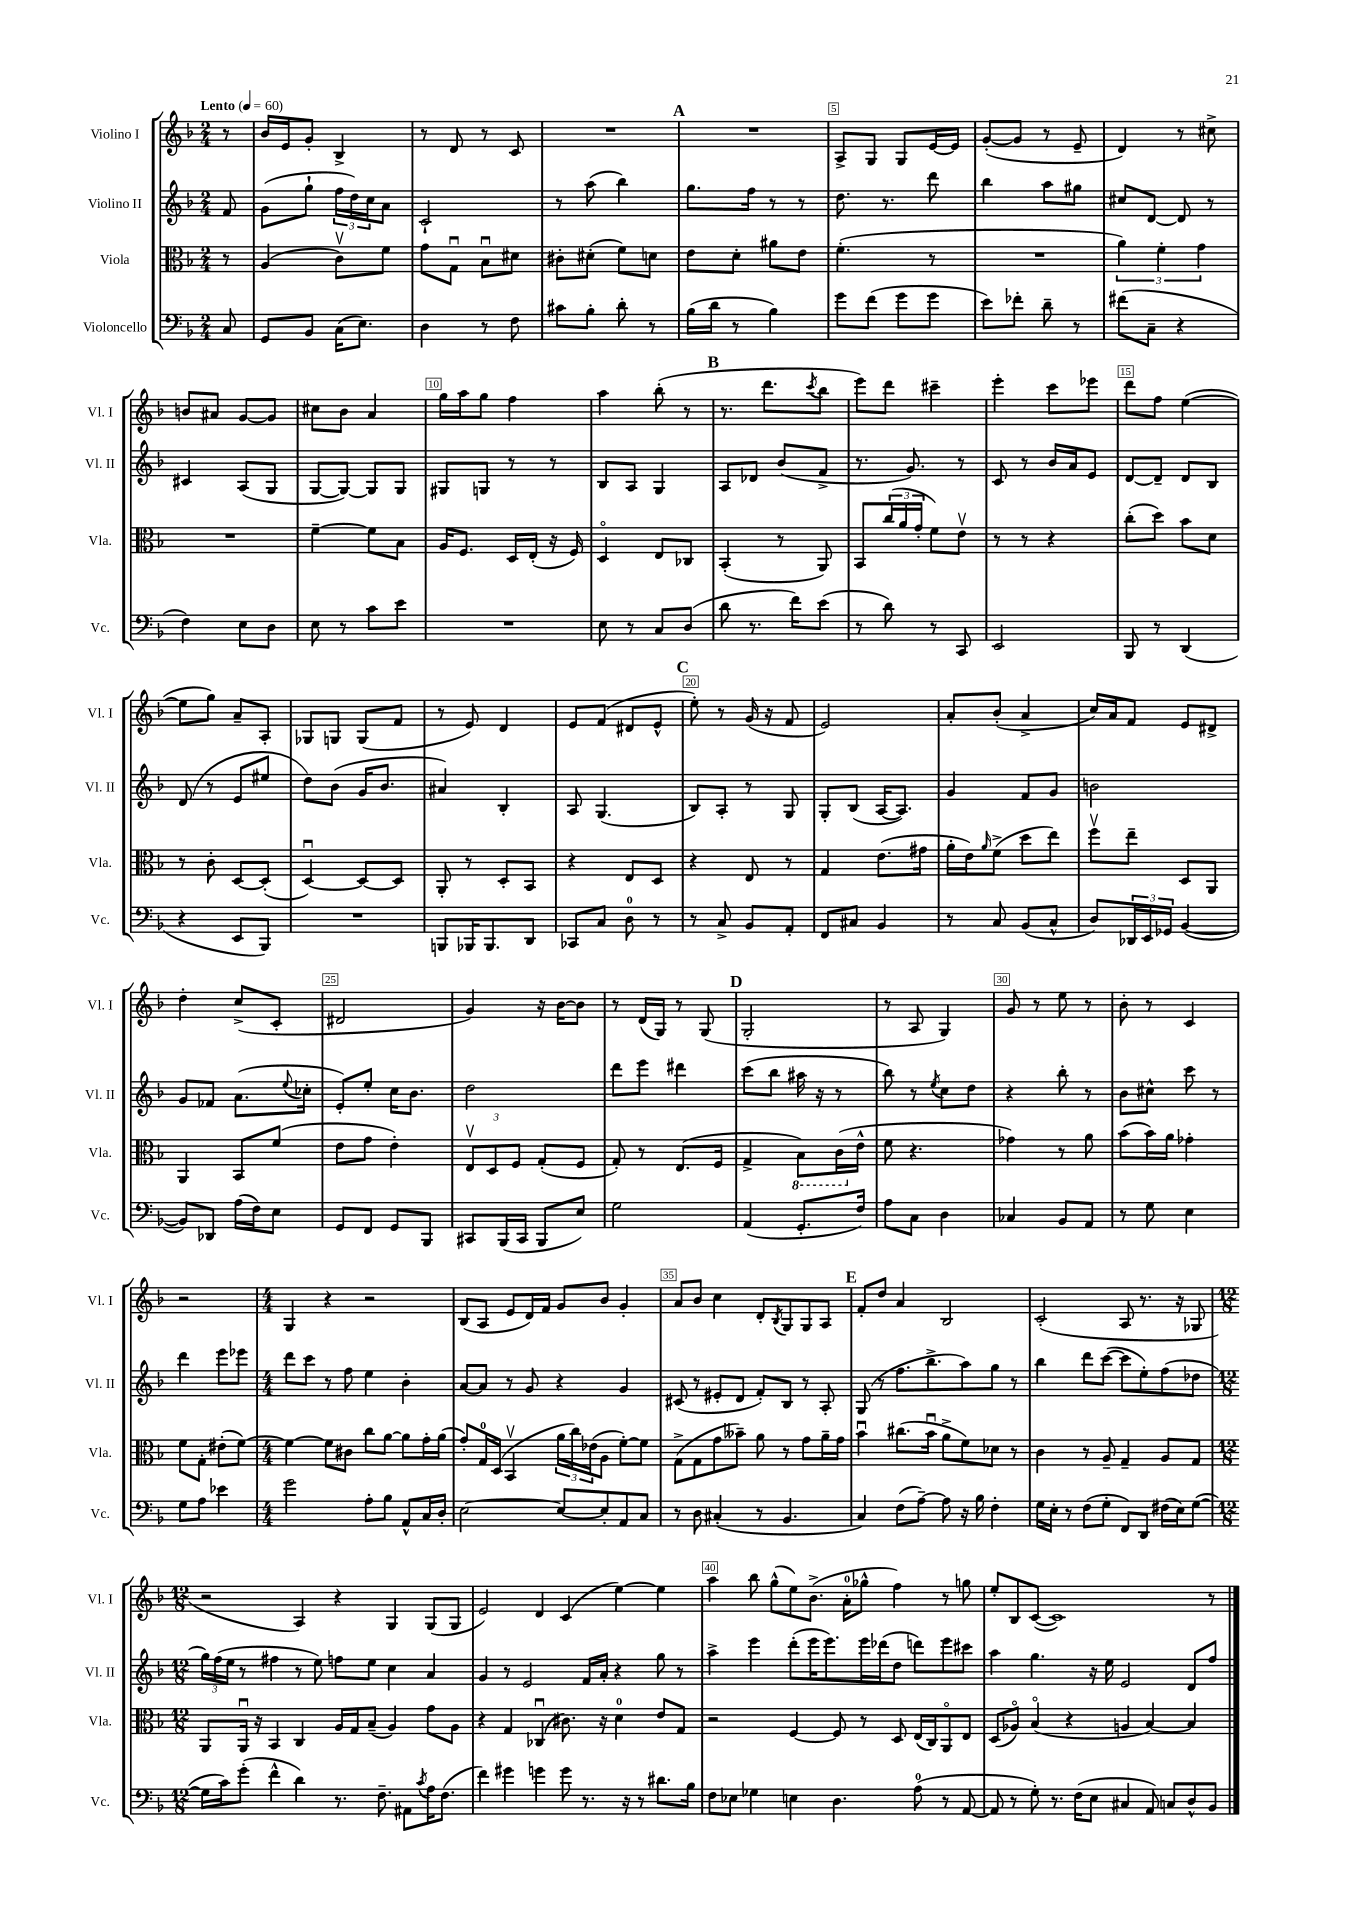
<<
\new StaffGroup <<
\new Staff = "s0" \with { instrumentName = "Violino I" shortInstrumentName = "Vl. I" } {
    \clef treble \key f \major \numericTimeSignature \time 2/4 \partial 8 \tempo "Lento" 4 = 60
    r8 |
    bes'16 e'16 g'8-. bes4-> |
    r8 d'8 r8 c'8 |
    R2 |
    \mark \markup { \bold "A" } R2 |
    a8-> g8 g8 e'16~ e'16 |
    g'8~-.( g'8 r8 e'8-- |
    d'4) r8 cis''8-> |
    b'8 ais'8 g'8~ g'8 |
    cis''8 bes'8 a'4 |
    g''16 a''16 g''8 f''4 |
    a''4 bes''8-.( r8 |
    \mark \markup { \bold "B" } r8. d'''8. \acciaccatura { c'''8 } bes''8 |
    e'''8) d'''8 cis'''4-- |
    e'''4-. c'''8 ees'''8 |
    d'''8 f''8 e''4~( |
    e''8 g''8) a'8-- a8-. |
    ges8 g8 g8( f'8 |
    r8 e'8) d'4 |
    e'8 f'8( dis'8 e'8-^ |
    \mark \markup { \bold "C" } e''8-.) r8 g'16( r16 f'8 |
    e'2) |
    a'8-. bes'8-.( a'4-> |
    c''16) a'16 f'8 e'8 dis'8-> |
    d''4-. c''8->( c'8-. |
    dis'2 |
    g'4) r16 bes'16~ bes'8 |
    r8 d'16( g16) r8 g8( |
    \mark \markup { \bold "D" } g2-. |
    r8 a8 g4) |
    g'8 r8 e''8 r8 |
    bes'8-. r8 c'4 |
    r2 |
    \numericTimeSignature \time 4/4 g4 r4 r2 |
    bes8( a8 e'8 d'16) f'16 g'8 bes'8 g'4-. |
    a'8 bes'8 c''4 d'8-. \acciaccatura { bes8 } g8 g8 a8 |
    \mark \markup { \bold "E" } f'8-. d''8 a'4 bes2 |
    c'2-.( a8 r8. r16 ges8 |
    \numericTimeSignature \time 12/8 r2 a4) r4 g4 g8( g8 |
    e'2) d'4 c'4( e''4~) e''4 |
    a''4 bes''8 g''8-^( e''8) bes'8.->( a'16-0-. ges''8-^ f''4) r8 g''8 |
    e''8-. bes8 c'8~( c'1) r8 \bar "|." |
}
\new Staff = "s1" \with { instrumentName = "Violino II" shortInstrumentName = "Vl. II" } {
    \clef treble \key f \major \numericTimeSignature \time 2/4 \partial 8
    f'8 |
    g'8( g''8-! \tuplet 3/2 { f''16 d''16) c''16 } a'8 |
    c'2-! |
    r8 a''8( bes''4) |
    \mark \markup { \bold "A" } g''8. f''16 r8 r8 |
    d''8. r8. d'''8 |
    bes''4 a''8 gis''8 |
    cis''8 d'8~ d'8 r8 |
    cis'4 a8( g8 |
    g8~ g8~) g8 g8 |
    gis8 g8 r8 r8 |
    bes8 a8 g4 |
    \mark \markup { \bold "B" } a8 des'8 bes'8( f'8-> |
    r8. g'8.) r8 |
    c'8 r8 bes'16 a'16 e'8 |
    d'8~ d'8-- d'8 bes8 |
    d'8( r8 e'8 eis''8 |
    d''8) bes'8( g'16 bes'8. |
    ais'4) bes4-. |
    a8 g4.( |
    \mark \markup { \bold "C" } bes8) a8-. r8 g8 |
    g8-. bes8( a16~ a8.) |
    g'4 f'8 g'8 |
    b'2 |
    g'8 fes'8 a'8.( \appoggiatura { e''8 } ces''16-. |
    e'8-.) e''8-. c''16 bes'8. |
    d''2 |
    d'''8 e'''8 dis'''4 |
    \mark \markup { \bold "D" } c'''8( bes''8 ais''16 r16 r8 |
    bes''8) r8 \acciaccatura { e''8 } c''8 d''8 |
    r4 bes''8-. r8 |
    bes'8 cis''8-^ c'''8 r8 |
    d'''4 e'''8 ees'''8 |
    \numericTimeSignature \time 4/4 d'''8 c'''8 r8 f''8 e''4 bes'4-. |
    a'8~ a'8 r8 g'8 r4 g'4 |
    cis'8( r8 eis'8-. d'8 f'8-.) bes8 r8 a8-. |
    \mark \markup { \bold "E" } g8( r8 f''8. bes''8.-> a''8) g''8 r8 |
    bes''4 d'''8 c'''8~( c'''8 e''8-.) f''8( des''8 |
    \numericTimeSignature \time 12/8 \tuplet 3/2 { g''16) f''16( e''16 } r8 fis''4 r8 e''8) f''8 e''8 c''4 a'4 |
    g'4 r8 e'2 f'16 a'16-. r4 g''8 r8 |
    a''4-> e'''4 d'''8-.( e'''16 e'''8.) e'''16 des'''16( d''8 d'''8) e'''8 cis'''8 |
    a''4 g''4. r16 e''16 e'2 d'8 f''8 \bar "|." |
}
\new Staff = "s2" \with { instrumentName = "Viola" shortInstrumentName = "Vla." } {
    \clef alto \key f \major \numericTimeSignature \time 2/4 \partial 8
    r8 |
    a4( c'8\upbow) f'8 |
    g'8 g8\downbow bes8\downbow dis'8 |
    cis'8-. dis'8-.( f'8) d'8 |
    \mark \markup { \bold "A" } e'8 d'8-. ais'8 e'8 |
    f'4.-.( r8 |
    R2 |
    \tuplet 3/2 { a'4) f'4-. g'4 } |
    R2 |
    f'4~-- f'8 bes8 |
    a16 f8. d16 e16-.( r16 f16) |
    d4\flageolet e8 ces8 |
    \mark \markup { \bold "B" } bes,4-.( r8 a,8) |
    bes,8 \tuplet 3/2 { c''16( a'16 g'16-. } f'8) e'8\upbow |
    r8 r8 r4 |
    c''8-.( d''8) bes'8 d'8 |
    r8 c'8-. d8~ d8-.( |
    d4~\downbow) d8~ d8 |
    a,8-. r8 d8-. bes,8 |
    r4 e8 d8 |
    \mark \markup { \bold "C" } r4 e8 r8 |
    g4 e'8.( gis'16 |
    a'16-. e'16) \grace { a'16 } f'8->( d''8 e''8) |
    f''8\upbow e''8-- d8 a,8 |
    a,4 bes,8 f'8( |
    e'8 g'8 e'4-.) |
    \tuplet 3/2 { e8\upbow d8 f8 } g8-.( f8 |
    g8-.) r8 e8.( f16 |
    \mark \markup { \bold "D" } g4-> \ottava #-1 bes,8) c16( \ottava #0 e'16-^ |
    f'8 r4. |
    ges'4) r8 a'8 |
    bes'8( bes'16) a'16 ges'4-. |
    f'8 g8-. eis'8-.( f'8~) |
    \numericTimeSignature \time 4/4 f'4~ f'8 cis'8 c''8 a'8~ a'8 g'16-. a'16( |
    g'8-.) g16-0 d16( bes,4\upbow \tuplet 3/2 { a'16 c''16) ees'16( } a8 f'8~-.) f'8 |
    g8->( g8 g'8 beses'8--) a'8 r8 g'8 a'16-- g'16 |
    \mark \markup { \bold "E" } bes'4\downbow cis''8.( bes'16\downbow a'8-> f'8) des'8 r8 |
    c'4 r8 a8-- g4-- a8 g8 |
    \numericTimeSignature \time 12/8 a,8 a,16\downbow r16 bes,4 c4 a16 g16 bes8--( a4) g'8 a8 |
    r4 g4 ces4\downbow( cis'8.) r16 d'4-0 e'8 g8 |
    r2 f4~ f8 r8 d8 e16( c16) a,8\flageolet e8 |
    d8( aes8\flageolet) bes4\flageolet( r4 a4 bes4~) bes4 \bar "|." |
}
\new Staff = "s3" \with { instrumentName = "Violoncello" shortInstrumentName = "Vc." } {
    \clef bass \key f \major \numericTimeSignature \time 2/4 \partial 8
    c8 |
    g,8 bes,8 c16( e8.) |
    d4 r8 f8 |
    cis'8 bes8-. d'8-. r8 |
    \mark \markup { \bold "A" } bes16( d'16 r8 bes4) |
    g'8 f'8( g'8 g'8 |
    e'8) fes'8-. d'8-- r8 |
    fis'8( c8-- r4 |
    f4) e8 d8 |
    e8 r8 c'8 e'8 |
    R2 |
    e8 r8 c8 d8( |
    \mark \markup { \bold "B" } d'8 r8. f'16) e'8( |
    r8 d'8) r8 c,8 |
    e,2 |
    bes,,8 r8 d,4( |
    r4 e,8 bes,,8) |
    R2 |
    b,,8 bes,,16 bes,,8. d,8 |
    ces,8 c8 d8-0 r8 |
    \mark \markup { \bold "C" } r8 c8-> bes,8 a,8-. |
    f,8 cis8 bes,4 |
    r8 c8 bes,8( c8-^ |
    d8) \tuplet 3/2 { des,16 e,16 ges,16 } bes,4~( |
    bes,8) des,8 a16( f16) e8 |
    g,8 f,8 g,8 bes,,8 |
    cis,8 bes,,16( cis,16 bes,,8 e8) |
    g2 |
    \mark \markup { \bold "D" } a,4( g,8.-. f16) |
    a8 c8 d4 |
    ces4 bes,8 a,8 |
    r8 g8 e4 |
    g8 a8 ees'4 |
    \numericTimeSignature \time 4/4 g'2 a8-. bes8 a,8-^ c16 d16-. |
    e2~ e8~ e8-. a,8 c8 |
    r8 d8 cis4-.( r8 bes,4. |
    \mark \markup { \bold "E" } c4) f8( a8~--) a8 r16 bes16 f4-. |
    g16 e16-. r8 f8( g8-. f,8) d,8 fis16( e16) g8~( |
    \numericTimeSignature \time 12/8 g16 c'16) g'8-.( f'4-^ d'4) r8. f8.-- ais,8 \acciaccatura { c'8 } a16 f8.( |
    f'4) gis'4 g'4 g'8 r8. r16 r8 dis'8. bes16 |
    f8 ees8 ges4 e4 d4. a8-0( r8 a,8~ |
    a,8 r8 g8-.) r8. f16( e8 cis4 a,8) c8 d8-^ bes,8 \bar "|." |
}
>>
>>
\layout { \context { \Score \override BarNumber.break-visibility = ##(#f #t #t) barNumberVisibility = #(every-nth-bar-number-visible 5) \override BarNumber.stencil = #(make-stencil-boxer 0.1 0.3 ly:text-interface::print) } }
